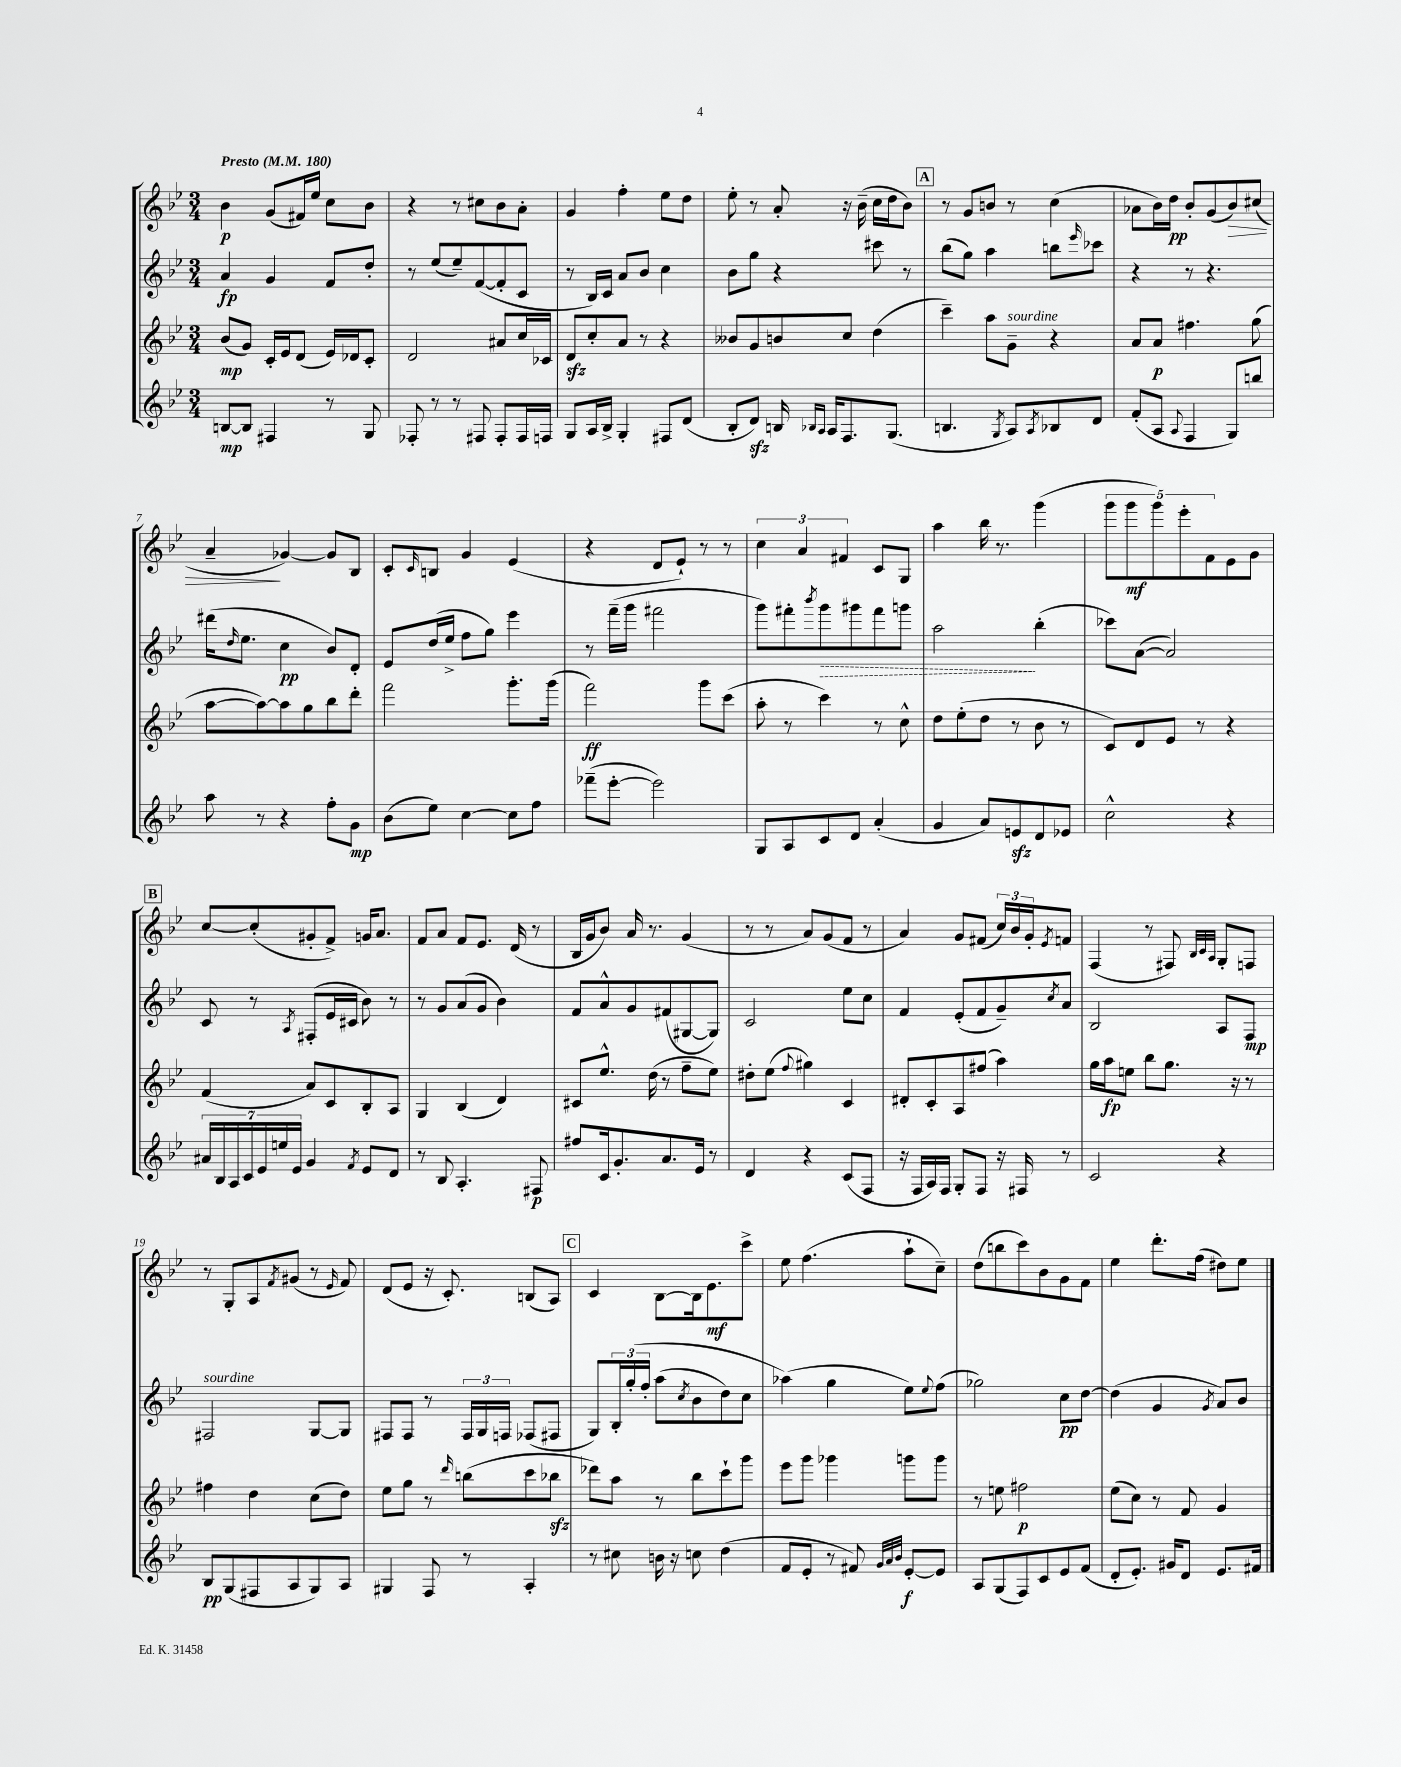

**kern	**kern	**kern	**kern
*staff4	*staff3	*staff2	*staff1
*clefG2	*clefG2	*clefG2	*clefG2
*k[b-e-]	*k[b-e-]	*k[b-e-]	*k[b-e-]
*M3/4	*M3/4	*M3/4	*M3/4
*MM180	*MM180	*MM180	*MM180
[8B	(8b-	4a	4b-
8B]	8g)	.	.
4F#	16c'	4g	(8g
.	16e-	.	.
.	(8d	.	16f#)
.	.	.	16ee-
8r	16e-)	8f	8cc
.	16d-	.	.
8G	8c'	8dd'	8b-
=	=	=	=
8F-'	2d	8r	4r
8r	.	(8ee-	.
8r	.	8ee-~)	8r
8F#	.	([8f	8cc#
8F#'	8a#	8f']	8b-
16F#	16cc	8c	8a'
16F	16c-	.	.
=	=	=	=
8G	8d	8r	4g
16A	8cc'	16B-)	.
16B-^	.	16c	.
4G'	8a	8a	4ff'
.	8r	8b-	.
8F#	4r	4cc	8ee-
(8d	.	.	8dd
=	=	=	=
8B-'	8b--	8b-	8ee-'
8d)	8g	8gg	8r
16B	8b	4r	8a'
16qqB-	.	.	.
16qqA	.	.	.
16A	.	.	.
8.F	8cc	.	16r
.	.	.	(16b-~
.	(4dd	8ccc#	16cc
(8.G	.	.	16dd
.	.	8r	8b-)
=	=	=	=
4.B	4ccc~)	(8bb-	8r
.	.	8gg)	8g
.	8aa	4aa	8b
8qG	.	.	.
8A)	8g~	.	8r
8qA	.	.	.
8B-	4r	8bb	(4cc
.	.	16qqeee-	.
8d	.	8ccc-	.
=	=	=	=
(8f'	8a	4r	8a-
8A	8a	.	16b-)
.	.	.	16dd
8qqA	.	.	.
4F	4.ff#	8r	8b-'
.	.	4.r	(8g
8G)	.	.	8b-)
8bb	(8gg	.	(8cc#
=	=	=	=
8aa	[8aa	(16ddd#	4a~
.	.	16qqdd	.
.	.	8.ee-	.
8r	8aa_)	.	.
4r	8aa]	4cc	[4g-)
.	8gg	.	.
8ff'	8bb-	8b-)	8g-]
8g	8ddd'	8d'	8B-
=	=	=	=
(8b-	2fff	8e-	8c'
.	.	.	16qqc
8ee-)	.	(16dd	8B
.	.	16ee-^	.
[4cc	.	8ff	4g
.	.	8gg)	.
8cc]	8.ggg'	4eee-	(4e-
8ff	.	.	.
.	(16ggg	.	.
=	=	=	=
(8fff-~	2fff)	8r	4r
[8eee-'	.	(16fff~	.
.	.	16ggg	.
2eee-])	.	2fff#	8d
.	.	.	8e-`)
.	8ggg	.	8r
.	(8ccc	.	8r
=	=	=	=
8G	8aa'	8ggg)	6cc
8A	8r	8fff#'	.
.	.	.	6a
.	.	8qbbb-	.
8c	4ccc)	8ggg	.
.	.	.	6f#
8d	.	8ggg#	.
(4a'	8r	8fff#	8c
.	8cc^^	8ggg	8G
=	=	=	=
4g	8dd	2aa	4aa
.	(8ee-'	.	.
8a)	8dd	.	16bb-
.	.	.	8.r
8e	8r	.	.
8d	8b-	(4bb-'	(4ggg
8e-	8r	.	.
=	=	=	=
2cc^^	8c)	8ccc-)	10ggg
.	.	.	10ggg
.	8d	([8a	.
.	.	.	10ggg)
.	8e-	2a])	.
.	.	.	10eee-'
.	8r	.	.
.	.	.	10f
4r	4r	.	8e-
.	.	.	8g
=	=	=	=
28a#	(4f	8c	[8cc
28B-	.	.	.
28A	.	.	.
28c	.	.	.
.	.	8r	(8cc']
28e-	.	.	.
28ee	.	.	.
28e-	.	.	.
.	.	8qA	.
4g	8a)	(8F#'	8g#'
.	8c	16e-	8f^)
.	.	16c#	.
8qf	.	.	.
8e-	8B-'	8b-)	16g
.	.	.	8.a
8d	8A	8r	.
=	=	=	=
8r	4G	8r	8f
8B-	.	8g	8a
4.A'	(4B-	(8a	8f
.	.	8g	8.e-
.	4d)	4b-)	.
.	.	.	(16d
8F#	.	.	8r
=	=	=	=
8ff#	8c#	8f	16B-
.	.	.	16g
16c	8.ee-^^	8a^^	8b-)
8.g'	.	.	.
.	.	8g	16a
.	(16dd	.	8.r
8.a	8r	(8f#	.
.	8ff~	[8G#	(4g
16e-	.	.	.
8r	8ee-)	8G#])	.
=	=	=	=
4d	8dd#'	2c	8r
.	(8ee-	.	8r
.	8qqff	.	.
4r	4gg#)	.	8a)
.	.	.	(8g
(8c	4c	8ee-	8f
8F	.	8cc	8r
=	=	=	=
16r	8d#'	4f	4a)
16F	.	.	.
16A)	8c'	.	.
16F	.	.	.
8G'	8A	(8e-'	8g
8F	(8ff#	8f	(8f#
16r	4aa)	8g~)	24cc)
.	.	.	24b-
16F#	.	.	.
.	.	.	24g'
.	.	8qcc	8qe-
8r	.	8a	8f
=	=	=	=
2c	16gg	2B-	(4F
.	16aa	.	.
.	8ee	.	.
.	8bb-	.	8r
.	8.gg	.	8F#)
.	.	.	32qqB-
.	.	.	32qqc
.	.	.	32qqA
4r	.	8A	8G'
.	16r	.	.
.	8r	8F	8F
=	=	=	=
8B-	4ff#	2F#	8r
(8G	.	.	8G'
8F#	4dd	.	8A
.	.	.	8qf
8A	.	.	(8g#
8G)	(8cc	[8G	8r
.	.	.	16qqe-
8A	8dd)	8G]	8f)
=	=	=	=
4G#	8ee-	8F#	(8d
.	8gg	8F#	8e-
8F	8r	8r	16r
.	.	.	8.c')
.	16qqddd	.	.
8r	(8bb	24F#	.
.	.	24G	.
.	.	24F	.
4A'	8ccc	(8F-	(8B
.	8bb-	8F#	8A)
=	=	=	=
8r	8ddd-)	8G)	4c
8cc#	8aa	24B-'	.
.	.	&(24gg'	.
.	.	24ff'	.
16b	8r	(8aa	[8B-
16r	.	.	.
.	.	8qcc	.
8cc	8bb-	8b-	16B-]
.	.	.	8.e-
(4dd	8ccc`	8dd)	.
.	8ggg	8cc	8ccc^
=	=	=	=
8f	8eee-	(4aa-&)	8ee-
8e-'	8ggg	.	(4.ff
8r	4ggg-	4gg	.
8f#)	.	.	.
32qqg	.	.	.
32qqa	.	.	.
32qqb-	.	.	.
[8e-'	8ggg	8ee-)	8aa`
.	.	8qqee-	.
8e-]	8ggg	(8ff	8cc~)
=	=	=	=
8A	8r	2gg-)	(8dd
(8G	8ee	.	8bb
8F)	2ff#	.	8ccc)
8c	.	.	8b-
8e-	.	8cc	8g
(8f	.	[8dd	8f
=	=	=	=
8d'	(8ee-	(4dd]	4ee-
8.e-')	8cc)	.	.
.	8r	4g	8.ddd'
16g#	.	.	.
8d	8f	.	.
.	.	.	(16ff
.	.	8qg	.
8.e-	4g	8a)	8dd#)
.	.	8b-	8ee-
16f#	.	.	.
==	==	==	==
*-	*-	*-	*-
